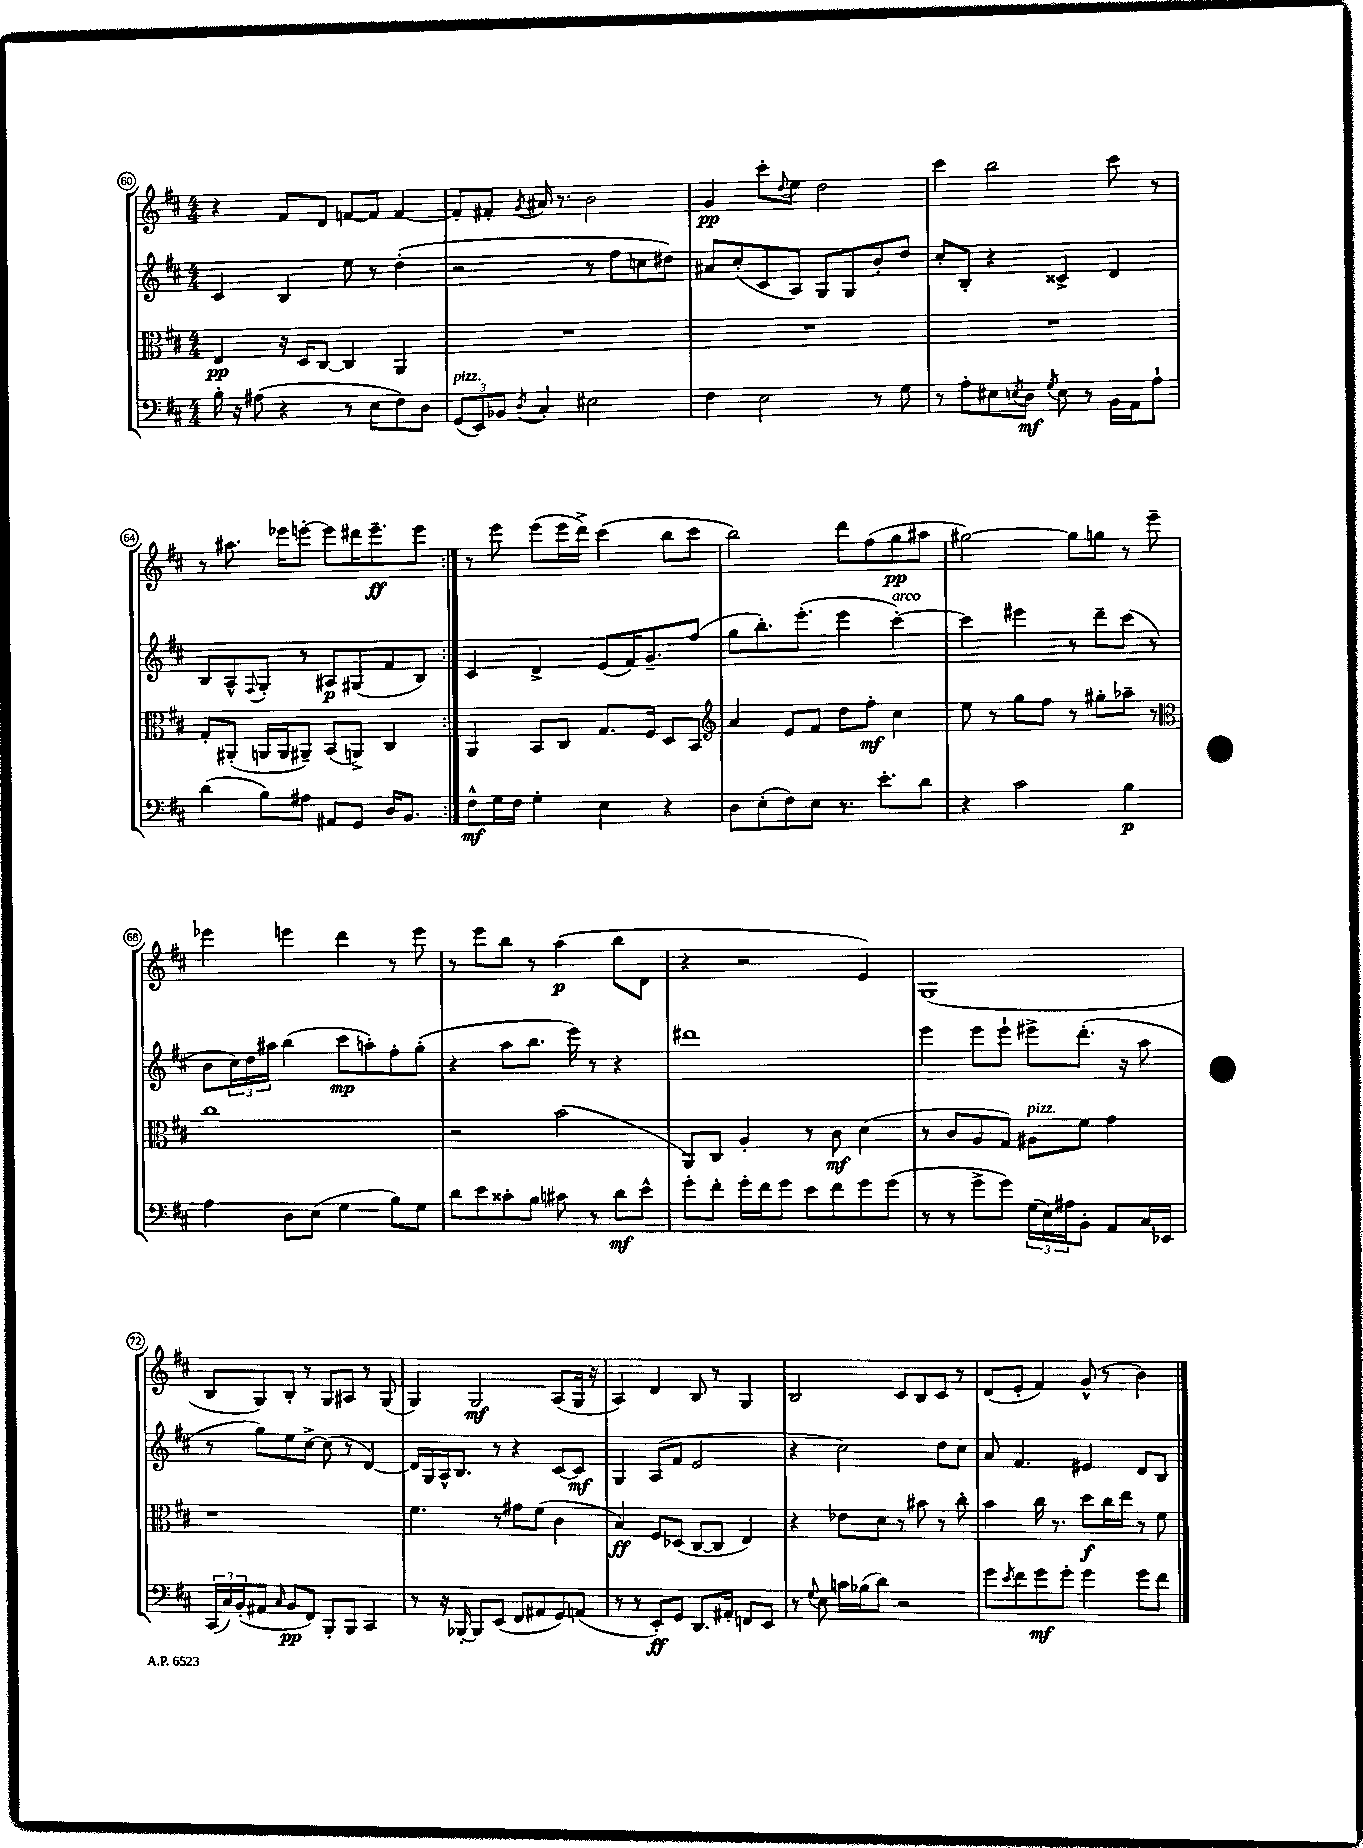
<<
\new StaffGroup <<
\new Staff = "s0" {
    \clef treble \key d \major \numericTimeSignature \time 4/4
    \repeat volta 2 { r4 fis'8 d'8 f'8~ f'8 f'4~ |
    f'8-. fis'8-. \acciaccatura { g'8 } ais'16 r8. b'2 |
    g'4\pp cis'''8-. \appoggiatura { d''8 } e''8 d''2 |
    cis'''4 b''2 cis'''8 r8 |
    r8 ais''8. ees'''16 e'''8~-. e'''8 dis'''16 e'''8.--\ff e'''8 | }
    r8 e'''8 e'''8( e'''16 d'''16->) cis'''4( b''8 cis'''8 |
    b''2) d'''8 fis''8( g''8\pp ais''8 |
    gis''2~) gis''8 g''8 r8 e'''8-- |
    ees'''4 e'''4 d'''4 r8 e'''8 |
    r8 e'''8 b''8 r8 a''4\p( b''8 d'8 |
    r4 r2 e'4) |
    g1( |
    b8 g8) b8-. r8 g8 ais8 r8 g8( |
    g4) g2\mf a8( g16 r16 |
    a4) d'4 b8 r8 g4 |
    b2 cis'8 b8 cis'8 r8 |
    d'8( e'8-. fis'4) g'8-^( r8 b'4) \bar "|." |
}
\new Staff = "s1" {
    \clef treble \key d \major \numericTimeSignature \time 4/4
    \repeat volta 2 { cis'4 b4 e''8 r8 d''4-.( |
    r2 r8 fis''8 c''8 dis''8) |
    ais'8 cis''8-.( cis'8 a8) g8 g8 b'8-. d''8 |
    cis''8-. b8-. r4 cisis'4-> d'4 |
    b8 a8-^ \appoggiatura { fis8 } g8-. r8 ais8\p gis8( fis'8 b8) | }
    cis'4 d'4-> e'8( fis'16) g'8.-- fis''8( |
    g''8 b''8.-.) e'''8.-.( e'''4 cis'''4~-.^\markup { \italic "arco" }) |
    cis'''4 eis'''4 r8 d'''8-- cis'''8( r8 |
    b'8 \tuplet 3/2 { cis''16) d''16 ais''16 } b''4( cis'''8\mp a''8-.) fis''8-. g''8-.( |
    r4 a''8 b''8. e'''16) r8 r4 |
    dis'''1 |
    e'''4 e'''8 e'''8-! eis'''8-> d'''8.-.( r16 a''8 |
    r8 g''8) e''8 cis''8~-> cis''8( r8 d'4~) |
    d'16 g16 a16-^ b8. r8 r4 cis'8~ cis'8\mf |
    g4 a8( fis'8 e'2 |
    r4 cis''2) d''8 cis''8 |
    a'8 fis'4. eis'4 d'8 b8 \bar "|." |
}
\new Staff = "s2" {
    \clef alto \key d \major \numericTimeSignature \time 4/4
    \repeat volta 2 { e4\pp r16 d16 cis8~ cis4 a,4 |
    R1 |
    R1 |
    R1 |
    g8-. ais,8-.( a,16 a,16 ais,8--) b,8( a,8->) cis4 | }
    a,4 b,8 cis8 g8. fis16 d8 b,8 |
    \clef treble a'4 e'8 fis'8 d''8 fis''8-.\mf cis''4 |
    e''8 r8 g''8 fis''8 r8 gis''8-. aes''8-- r8 |
    \clef alto cis''1 |
    r2 b'2( |
    a,8) cis8 a4-. r8 cis'8\mf d'4( |
    r8 cis'8 a8 g8) ais8^\markup { \italic "pizz." } fis'8 g'4 |
    r1 |
    fis'4. r8 gis'8 fis'8( cis'4 |
    b4\ff) fis8 des8( cis8~ cis8 e4) |
    r4 ees'8 d'8 r8 bis'8 r8 cis''8-. |
    b'4 cis''16 r8. d''8\f cis''16 e''16 r8 fis'8 \bar "|." |
}
\new Staff = "s3" {
    \clef bass \key d \major \numericTimeSignature \time 4/4
    \repeat volta 2 { b16-. r16 ais8( r4 r8 e8 fis8) d8 |
    \tuplet 3/2 { g,8^\markup { \italic "pizz." }( e,8) bes,8 } \acciaccatura { d8 } cis4-. eis2 |
    fis4 e2 r8 g8 |
    r8 a8-. eis8 \acciaccatura { e8 } d8\mf \acciaccatura { g8 } e8 r8 b,16 a,16 a8-! |
    d'4( b8) ais8 ais,8 g,8 d16 b,8. | }
    fis8-^\mf g16 fis16 g4-. e4 r4 |
    d8 e8-.( fis8) e8 r8. e'8.-. d'8 |
    r4 cis'2 b4\p |
    a4 d8 e8( g4 b8) g8 |
    d'8 e'8 cisis'8-. b8 cis'8 r8 d'8\mf e'8-^ |
    g'8-. fis'8-. g'16-. fis'16 g'8 e'8 fis'8 g'8 g'8( |
    r8 r8 g'8-> g'8) \tuplet 3/2 { g16( e16) ais16 } b,8-. a,8 cis16 ees,16 |
    \tuplet 3/2 { cis,16( cis16) b,16-.( } ais,8 \grace { cis16 } b,8\pp fis,8) b,,8-. b,,8 cis,4 |
    r8 r16 bes,,16~-. bes,,8 e,8( fis,8 ais,8 g,8) a,8( |
    r8 r8 e,8-.\ff) g,8 d,8. ais,16-. f,8 e,8 |
    r8 \appoggiatura { g8 } e8 c'16 bes16( d'8) r2 |
    g'8 \acciaccatura { e'8 } fis'8 g'8\mf g'8-. g'4 g'8 fis'8 \bar "|." |
}
>>
>>
\layout { \context { \Score currentBarNumber = #60 \override BarNumber.stencil = #(make-stencil-circler 0.1 0.3 ly:text-interface::print) } }
